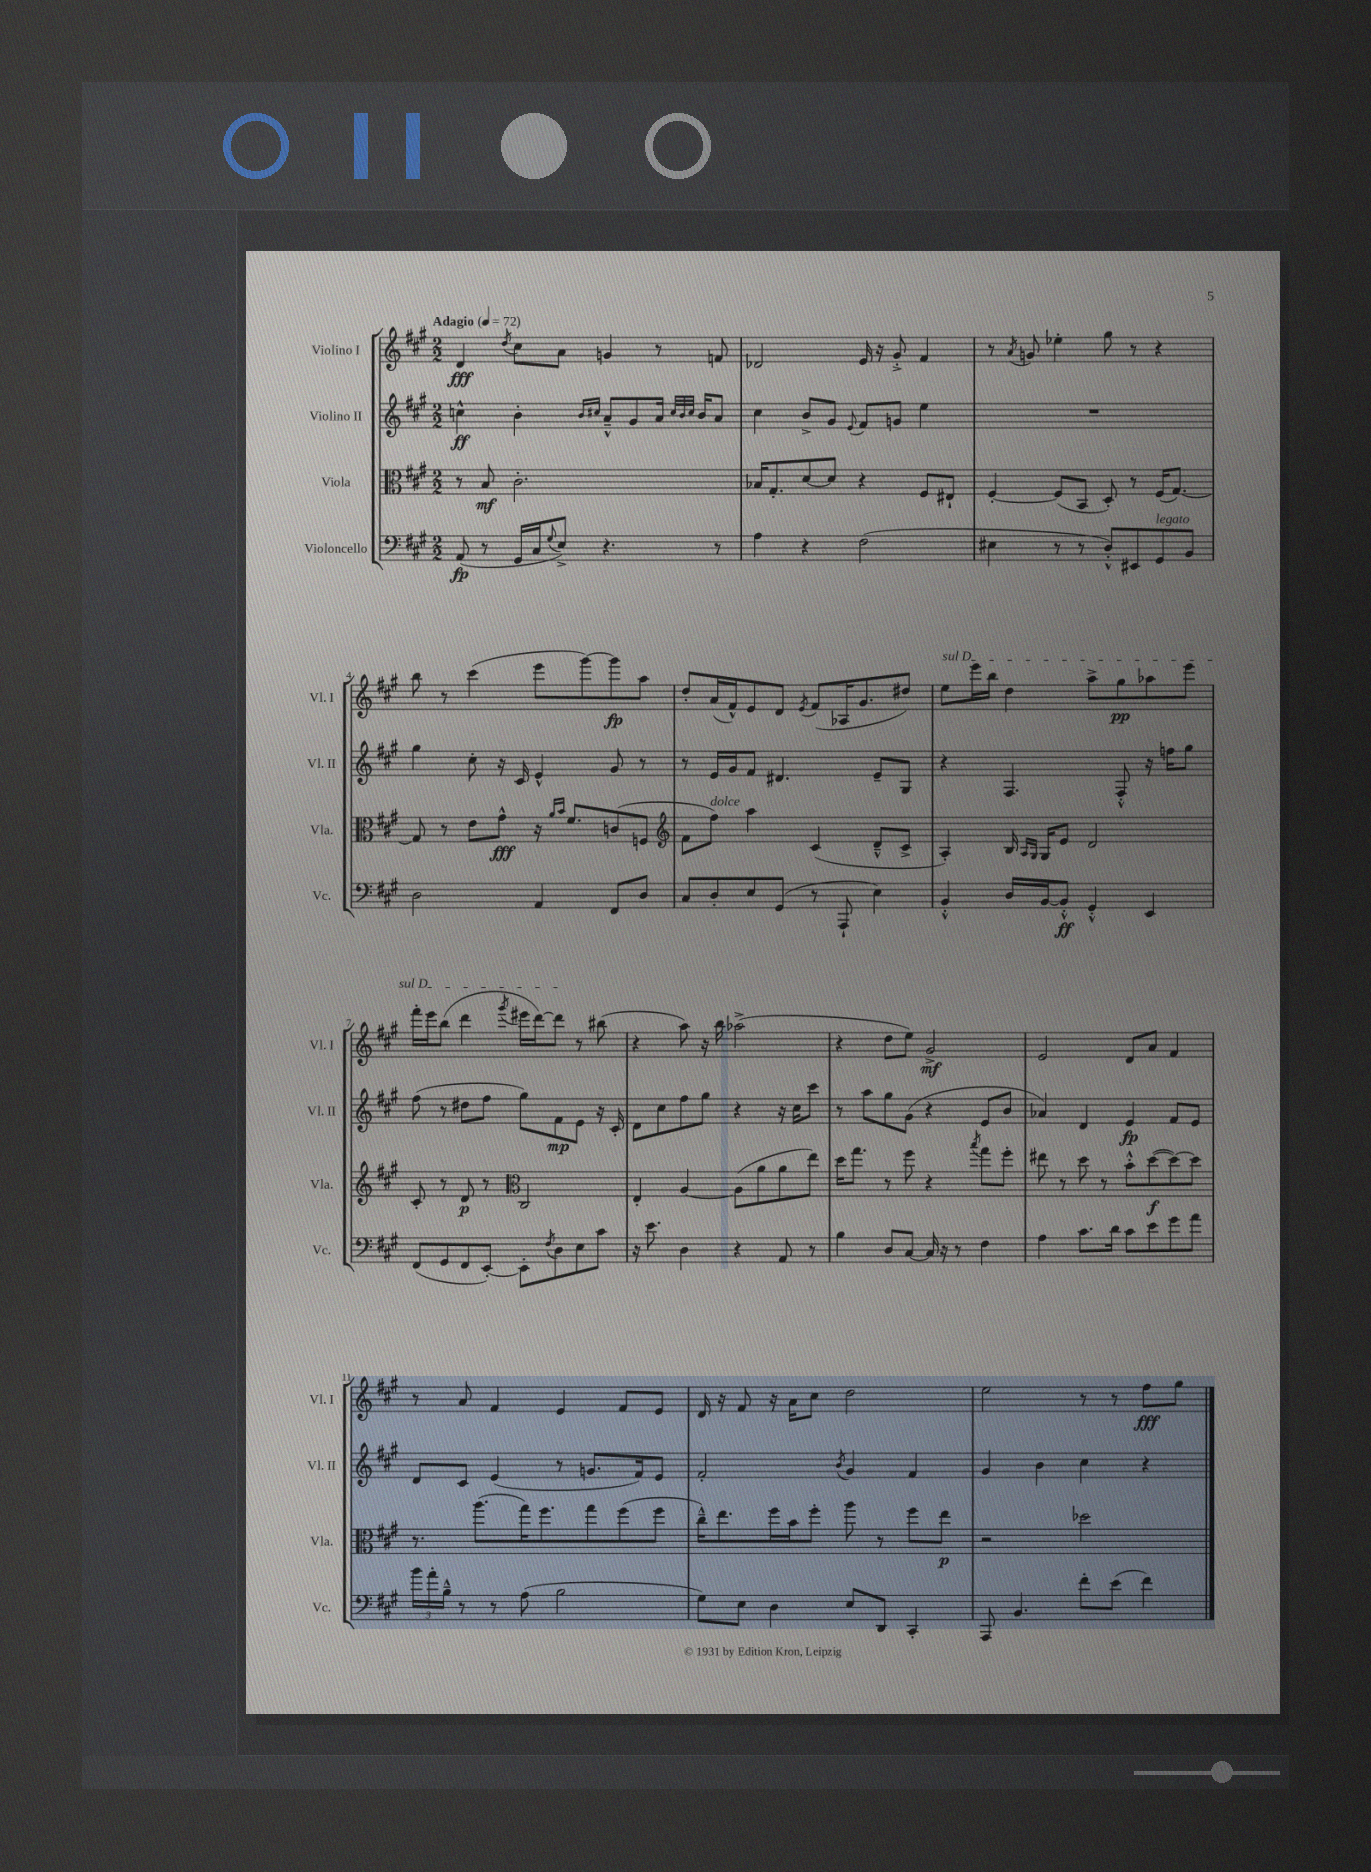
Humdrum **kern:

**kern	**kern	**kern	**kern
*staff4	*staff3	*staff2	*staff1
*clefF4	*clefC3	*clefG2	*clefG2
*k[f#c#g#]	*k[f#c#g#]	*k[f#c#g#]	*k[f#c#g#]
*M2/2	*M2/2	*M2/2	*M2/2
*MM72	*MM72	*MM72	*MM72
(8AA	8r	4cc^^	4d
8r	8B	.	.
.	.	.	8qdd
16GG#	2.c#'	4b'	8cc#
16C#	.	.	.
8qqG#	.	.	.
8E^)	.	.	8a
.	.	16qqb	.
.	.	16qqcc#	.
4.r	.	8a~^^	4g
.	.	8g#	.
.	.	16a	8r
.	.	32qqcc#	.
.	.	32qqb	.
.	.	32qqcc#	.
.	.	16b	.
8r	.	8a	8f
=	=	=	=
4A	16B-	4cc#	2d-
.	8.G#'	.	.
4r	[8d	8b^	.
.	8d]	8g#	.
.	.	8qqe	.
(2F#	4r	8f#	16e
.	.	.	16r
.	.	8g	8g#'^
.	8F#	4ee	4f#
.	8E#`	.	.
=	=	=	=
4E#	[4F#'	1r	8r
.	.	.	8qa
.	.	.	8g
8r	(8F#]	.	4ee-'
8r	8BB	.	.
8D'^^)	8D')	.	8gg#
8EE#	8r	.	8r
8GG#	(16F#	.	4r
.	[8.G#)	.	.
8BB	.	.	.
=	=	=	=
2D	8G#]	4gg#	8bb
.	8r	.	8r
.	8e	8cc#'	(4ccc#
.	8g#^^	16r	.
.	.	16c#	.
4AA	16r	4e^^	8eee
.	16qqa	.	.
.	16qqb	.	.
.	8.f#	.	.
.	.	.	[8ggg#)
8FF#	(8c	8g#	8ggg#]
8D	8F	8r	8aa
=	=	=	=
*	*clefG2	*	*
8C#	8f#	8r	8dd'
8D'	8ff#)	16e	(16a
.	.	16g#	16f#^^)
8E	4aa	8f#	8e
(8GG#	.	4.d#	8d
.	.	.	8qe
8r	(4c#	.	(8f#
8AAA`	.	.	16A-
.	.	.	8.g#
4E)	8d~^^	8e~	.
.	8c#^	8G#	8dd#)
=	=	=	=
4BB'^^	4A')	4r	8ee
.	.	.	16eee
.	.	.	16bb
16D	16B	4.F#	4dd
.	16qqA	.	.
.	16qqG#	.	.
[16BB	16G#	.	.
8BB'^^]	8e	.	.
4GG#'^^	2d	.	8aa^
.	.	8F#'^^	8gg#
4EE	.	16r	8aa-
.	.	16ff	.
.	.	8gg#	8eee
=	=	=	=
(8FF#	8c#'	(8ff#	16fff#'
.	.	.	16eee
8GG#	8r	8r	(8bb
8FF#	8d	8dd#	4ddd
[8EE')	8r	8ff#	.
*	*clefC3	*	*
.	.	.	8qggg#
8EE']	2C#	8gg#)	16eee#
.	.	.	[16ddd)
8qF#	.	.	.
8D	.	8f#	8ddd]
8E	.	8e	8r
8c#	.	16r	(8bb#
.	.	16c#'	.
=	=	=	=
16r	4E'	8d	4r
8.e	.	.	.
.	.	8cc#	.
4D	[4A	8ff#	8aa)
.	.	8gg#	16r
.	.	.	16bb
4r	(8A]	4r	(2aa-^
.	8a	.	.
8AA	8a	16r	.
.	.	16cc#	.
8r	8ee)	8ccc#	.
=	=	=	=
4B	16dd	8r	4r
.	8.gg#	.	.
.	.	8aa	.
8D	8r	8gg#	8dd
[8C#	8ff#	(8g#	8ee)
16C#]	4r	4r	2g#^
16r	.	.	.
8r	.	.	.
.	8qbb	.	.
4F#	8gg#	8e	.
.	8ff#'	8b	.
=	=	=	=
4A	8ee#	4a-)	2e
.	8r	.	.
8.c#	8dd	4d	.
.	8r	.	.
16d	.	.	.
8c#	8b'^^	4e	8d
8e	([8dd	.	8a
8g#	8dd_)	8f#	4f#
8a	8dd]	8e	.
=	=	=	=
24b	8.r	8d	8r
24a'	.	.	.
24B~^^	.	.	.
8r	.	8c#	8a
.	(8.aa	.	.
8r	.	(4e	4f#
(8A	16gg#)	.	.
.	8.ff#	.	.
2B	.	8r	4e
.	8gg#	8.g	.
.	(8ff#	.	8f#
.	.	16f#)	.
.	8ff#	8e	8e
=	=	=	=
8G#)	16cc#~^^)	2f#'	16d
.	8.ee	.	16r
8E	.	.	8f#
4D	16ff#	.	16r
.	16b	.	16a
.	8ff#'	.	8cc#
.	.	8qb	.
8E	8aa	4g#	2dd
8DD	8r	.	.
4CC#'	8ff#	4f#	.
.	8ee	.	.
=	=	=	=
8AAA	2r	4g#	2ee
4.BB	.	.	.
.	.	4b	.
8f#'	2dd-	4cc#	8r
(8e	.	.	8r
4f#)	.	4r	8ff#
.	.	.	8gg#
==	==	==	==
*-	*-	*-	*-
